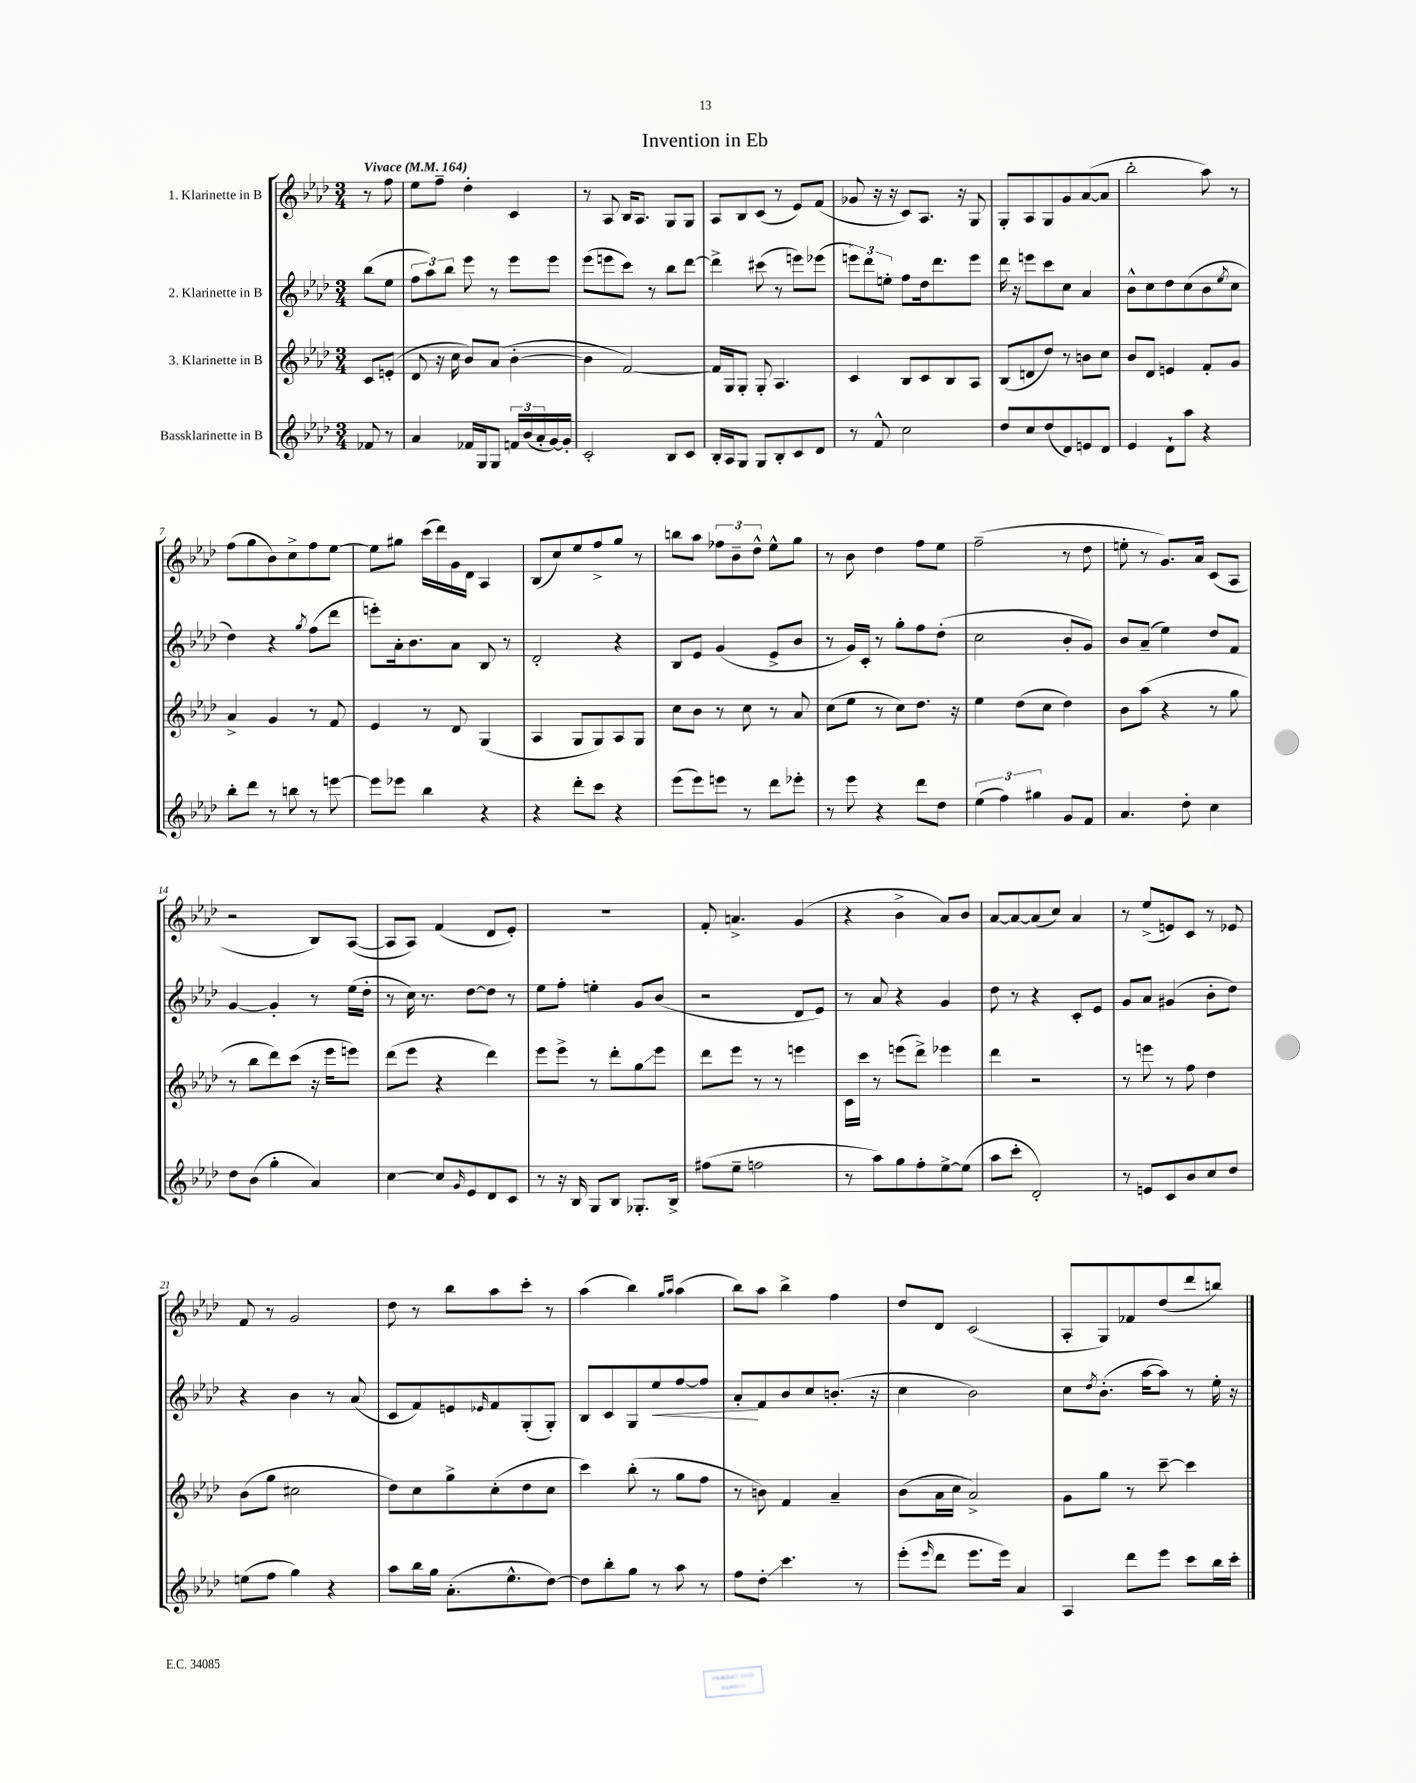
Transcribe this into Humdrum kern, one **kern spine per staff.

**kern	**kern	**kern	**kern
*staff4	*staff3	*staff2	*staff1
*clefG2	*clefG2	*clefG2	*clefG2
*k[b-e-a-d-]	*k[b-e-a-d-]	*k[b-e-a-d-]	*k[b-e-a-d-]
*M3/4	*M3/4	*M3/4	*M3/4
*MM164	*MM164	*MM164	*MM164
8f-	8c	(8bb-	8r
8r	(8e'	8ee-	8ff
=	=	=	=
4a-	8d-	12ff	8ee-
.	.	12aa-)	.
.	16r	.	8ff~
.	.	12bb-	.
.	16cc	.	.
16f-	8b-)	8eee-	4dd-'
16G	.	.	.
8G	(8a-	8r	.
24f	[4b-'	8eee-	4c
(24b-	.	.	.
24a-'	.	.	.
[16g)	.	8eee-	.
16g']	.	.	.
=	=	=	=
2c'	4b-]	(8eee-	8r
.	.	8eee	8A-
.	[2f)	8ccc)	16B-
.	.	.	8.A-
.	.	8r	.
8B-	.	8bb-	8G
8c	.	[8ddd-	8G
=	=	=	=
16B-'	16f]	4ddd-^]	8A-
16A-	16G	.	.
8G	8G'	.	8B-
8G	8G'	(8ccc#	(8c
8B-'	4.A-	8r	8r
8c	.	8eee)	8e-)
8d-	.	(8eee-	(8f
=	=	=	=
8r	4c	12eee)	8g-
.	.	12ddd-	.
8f^^	.	.	16r
.	.	12ee'	.
.	.	.	16r
2cc	8B-	8ff	8c)
.	8c	16dd-	8.A-
.	.	8.ddd-	.
.	8B-	.	.
.	.	.	16r
.	8A-	8eee	8G
=	=	=	=
8dd-	(8B-	16ddd-	8G'
.	.	16r	.
8cc	8d	8eee	8A-
(8dd-	8dd-)	8ccc	8G
8d-)	8r	8cc	8g
8e	8b	4a-	([8a-
8d-	8cc	.	8a-]
=	=	=	=
4e-	8b-	8b-^^	2bb-'
.	8d-	8cc	.
8d-`	4e	8dd-	.
8aa-	.	(8cc	.
4r	8f'	8b-	8aa-)
.	.	8qee-	.
.	8g	8cc	8r
=	=	=	=
8bb-'	4a-^	4dd-)	(8ff
8ddd-	.	.	8gg
8r	4g	4r	8b-)
8bb	.	.	8cc^
.	.	8qgg	.
8r	8r	(8ff	8ff
[8eee	8f	8ddd-	[8ee-
=	=	=	=
8eee]	4e-	8eee')	8ee-]
8eee-	.	16a-'	8gg#
.	.	8.b-	.
4bb-	8r	.	(16ccc
.	.	.	16ddd-)
.	8d-	8a-	16g
.	.	.	16d-
4r	(4G	8B-	4A-
.	.	8r	.
=	=	=	=
4r	4A-	2d-'	(8B-
.	.	.	8cc)
8ddd-'	8G	.	8ee-
8ccc	8G)	.	8ff^
4r	8A-	4r	8gg
.	8G	.	8r
=	=	=	=
(8eee-	8cc	8B-	8bb
8eee-)	8b-	8e-	8aa-
8eee	8r	(4g	12ff-
.	.	.	12b-~
8r	8cc	.	.
.	.	.	12dd-^^
8ddd-	8r	8e-^	8ee-^^
8eee-'	8a-	8b-	8gg
=	=	=	=
8r	(8cc	8r	8r
8eee-	8ee-	16g)	8b-
.	.	16c'	.
4r	8r	8r	4dd-
.	8cc)	8gg'	.
8ddd-	8.dd-	8ff	8ff
8dd-	.	(8dd-'	8ee-
.	16r	.	.
=	=	=	=
(6ee-	4ee-	2cc	(2ff~
6ff)	.	.	.
.	(8dd-	.	.
6gg#	.	.	.
.	8cc	.	.
8g	4dd-)	8b-'	8r
8f	.	8g)	8dd-
=	=	=	=
4.a-	8b-	8b-	8ee'
.	(8aa-	(8a-~	8r
.	4r	4ee-)	8.g)
8dd-'	.	.	.
.	.	.	16a-
4cc	8r	8dd-	(8c
.	8gg	8f	8A-
=	=	=	=
8dd-	8r	[4g	2r
(8b-	8bb-	.	.
4gg'	8ddd-)	4g']	.
.	(8ccc	.	.
4a-)	16r	8r	8B-)
.	16eee-	.	.
.	8eee)	(16ee-	([8A-
.	.	16dd-'	.
=	=	=	=
[4cc	(8ddd-	8r	8A-]
.	8eee-	16cc)	8A-)
.	.	8.r	.
8cc]	4r	.	(4f
16qqg	.	.	.
8e-	.	[8dd-	.
8d-	4ddd-)	8dd-]	8d-
8c	.	8r	8e-')
=	=	=	=
8r	8eee-	8ee-	2.r
16r	8eee-^	8ff'	.
16B-	.	.	.
8G	8r	4ee'	.
8B-	8ddd-'	.	.
8.G-'	8gg	8g	.
.	8eee-	(8b-	.
16B-^	.	.	.
=	=	=	=
(8ff#	8ddd-	2r	8f'
8ee-~	8eee-	.	4.a^
2ff	8r	.	.
.	8r	.	.
.	4eee	8d-	(4g
.	.	8e-)	.
=	=	=	=
8r	16c	8r	4r
.	16ccc	.	.
8aa-)	8r	8a-	.
8gg	(8eee	4r	4b-^
8ff'	8ddd-^)	.	.
[8ee-^	4eee-	4g	8a-)
(8ee-]	.	.	8b-
=	=	=	=
8aa-	4ddd-	8dd-	[8a-
8ccc'	.	8r	8a-_
2d-')	2r	4r	(8a-]
.	.	.	8cc)
.	.	8c'	4a-
.	.	8e-	.
=	=	=	=
8r	8r	8g	8r
8e	8eee	8a-	(8ee-^
8c	8r	(4g#	8e)
8b-	8ff	.	8c
8cc	4dd-	8b-'	8r
8dd-	.	8dd-)	8e-
=	=	=	=
(8ee	(8b-	4r	8f
8ff	8gg	.	8r
4gg)	2cc#	4b-	2g
4r	.	8r	.
.	.	(8a-	.
=	=	=	=
8aa-	8dd-)	8c	8dd-
16bb-	8cc	8f)	8r
16gg	.	.	.
(8.a-'	8gg^	8e	8bb-
.	.	16qqe-	.
.	(8cc'	8f	8aa-
8.ee-^^	.	.	.
.	8dd-	(8G'	8ccc'
[8dd-)	8cc	8G')	8r
=	=	=	=
8dd-]	4ccc)	8B-	(4aa-
8bb-'	.	8c	.
8gg	(8bb-'	8G	4bb-)
8r	8r	8ee-	.
.	.	.	16qqgg
.	.	.	16qqaa-
8aa-	8gg	[8ff	(4aa-
8r	8ff	8ff]	.
=	=	=	=
8ff	8r	8a-'	8bb-)
8dd-'	8b)	8f	8aa-
4.ccc	4f	8b-	4bb-^
.	.	8cc	.
.	4a-~	(8.b'	4ff
8r	.	.	.
.	.	16r	.
=	=	=	=
(8eee-'	(8b-	4cc	8dd-
16qqeee-	.	.	.
8ddd-	16a-	.	8d-
.	16cc	.	.
8.eee-	2a-^)	2b-)	(2c
16eee-)	.	.	.
4a-	.	.	.
=	=	=	=
4A-	8g	8cc	8A-'
.	.	8qdd-	.
.	8gg	(8.b-'	8G)
8ddd-	8r	.	8f-
.	.	[16aa-	.
8eee-	[8ccc~	8aa-])	(8dd-
8ccc	4ccc]	8r	8ddd-
16bb-	.	16ee-'	8bb)
16ccc'	.	16r	.
==	==	==	==
*-	*-	*-	*-
